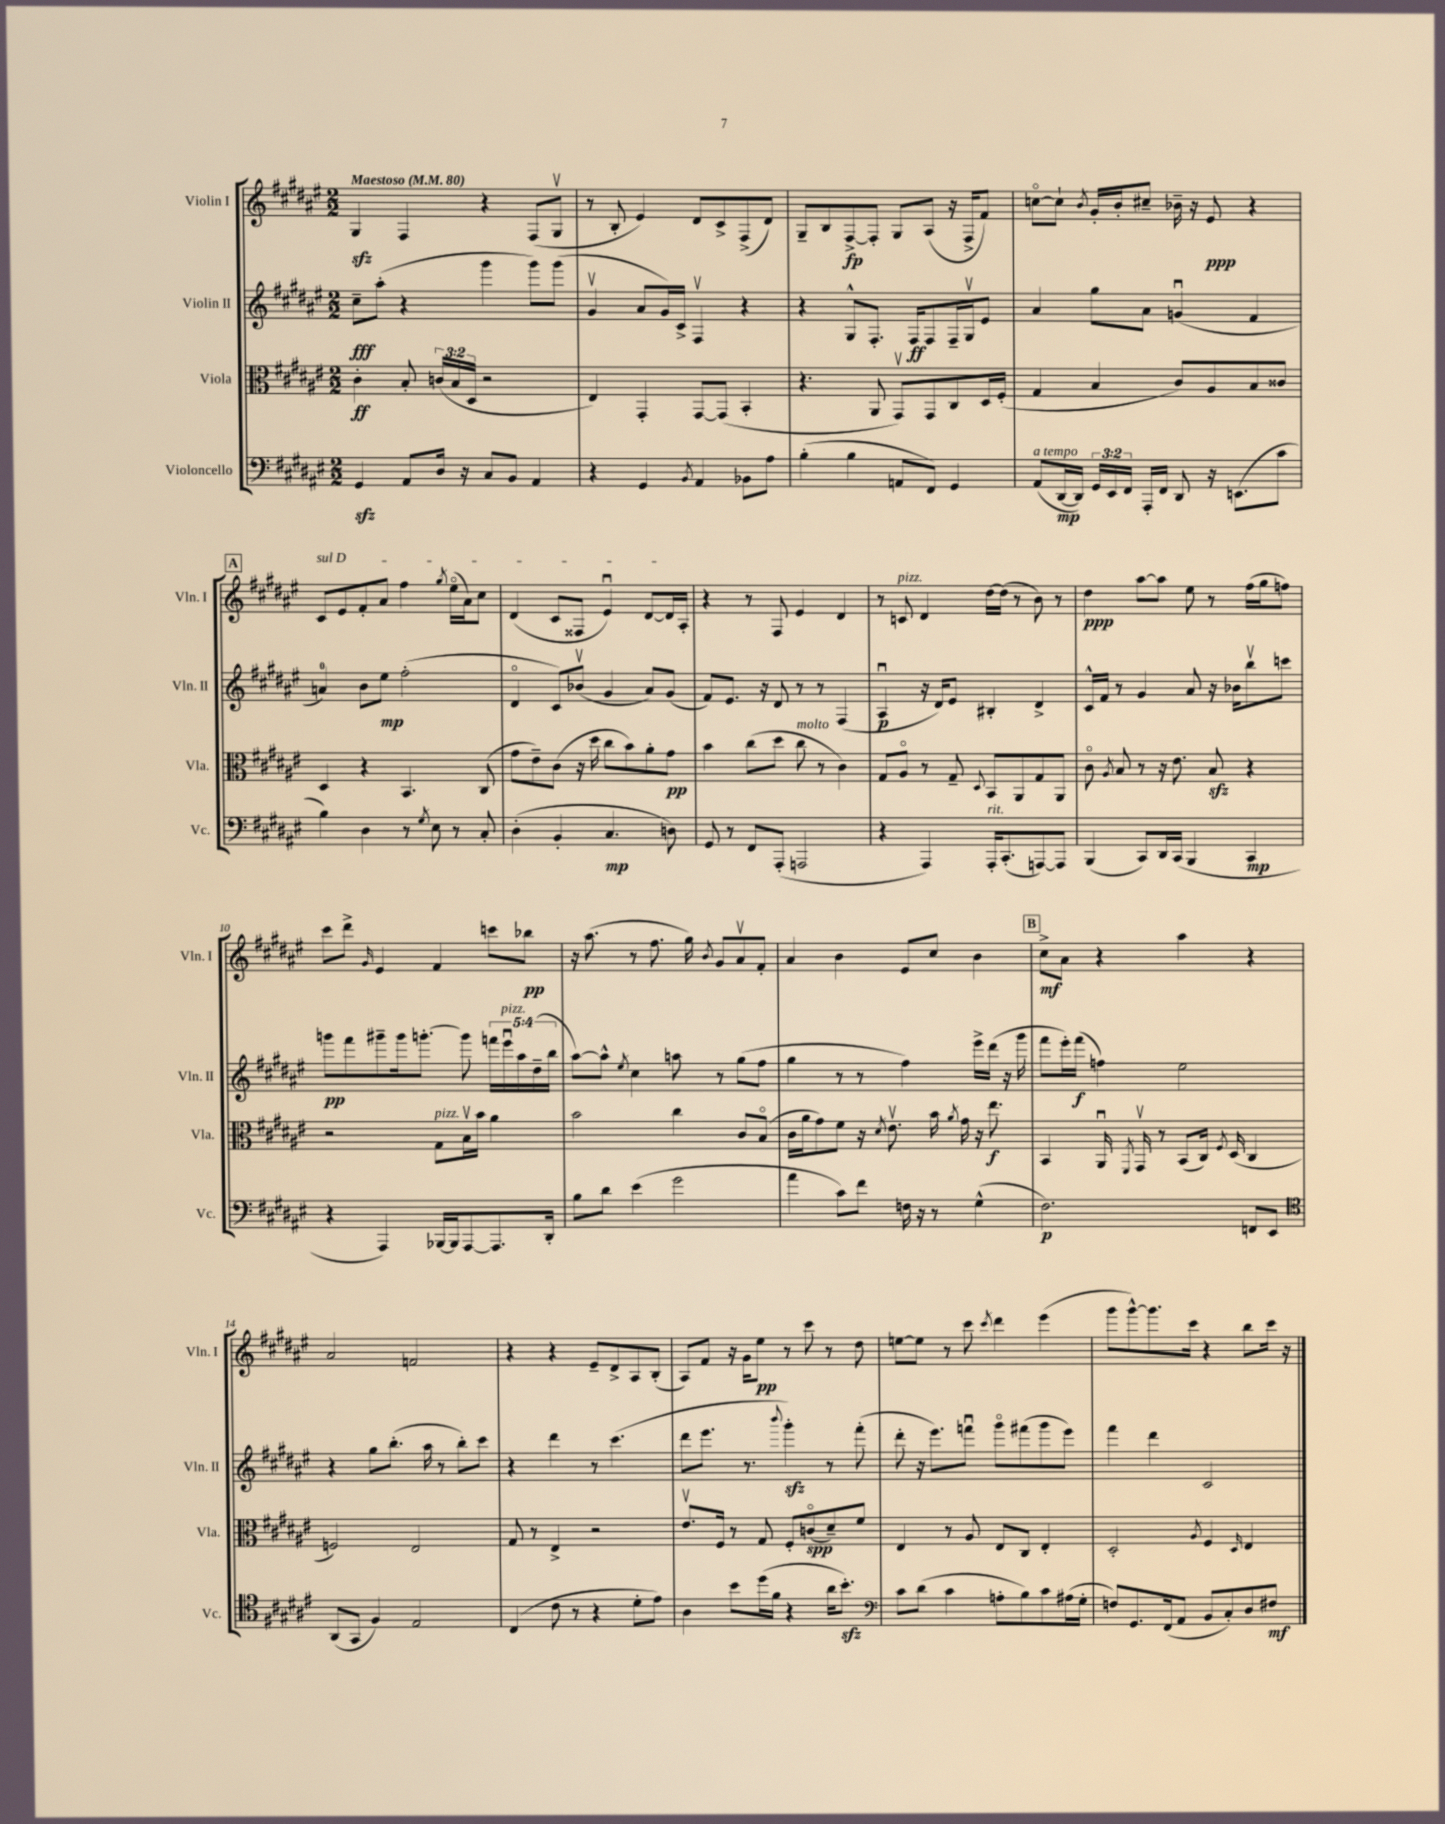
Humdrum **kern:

**kern	**kern	**kern	**kern
*staff4	*staff3	*staff2	*staff1
*clefF4	*clefC3	*clefG2	*clefG2
*k[f#c#g#d#a#e#]	*k[f#c#g#d#a#e#]	*k[f#c#g#d#a#e#]	*k[f#c#g#d#a#e#]
*M2/2	*M2/2	*M2/2	*M2/2
*MM80	*MM80	*MM80	*MM80
4GG#	4c#'	8cc#~	4G#
.	.	(8aa#'	.
8AA#	8B'	4r	4F#
16D#	(24c	.	.
.	24B	.	.
16r	.	.	.
.	24D#	.	.
8C#	2r	4ggg#	4r
8BB	.	.	.
4AA#	.	8ggg#)	(8F#
.	.	(8ggg#	8G#v
=	=	=	=
4r	4E#)	4g#v	8r
.	.	.	8B'
4GG#	4GG#'	8a#	4e#)
.	.	16g#)	.
.	.	16c#^	.
8qBB	.	.	.
4AA#	[8GG#	4F#v	8d#
.	(8GG#]	.	8c#^
8BB-	4BB'	4r	(8F#^
8A#	.	.	8d#)
=	=	=	=
(4B'	4.r	4r	8G#~
.	.	.	8B
4B	.	8G#^^	[8F#^
.	8AA#	8.F#'	8F#']
8AA	8GG#v)	.	8G#
.	.	16F#	.
8FF#)	8GG#	8F#	(8A#
4GG#	8C#	16F#~	16r
.	.	16G#v	16F#^
.	16D#	8e#	8f#)
.	(16F#'	.	.
=	=	=	=
(8AA#	4G#	4a#	[8cco
[16DD#	.	.	8cc`]
16DD#])	.	.	.
.	.	.	8qb
24GG#	4B	8gg#	16g#'
24EE#	.	.	.
.	.	.	16b'
24FF#	.	.	.
16AAA#'	.	8a#	8cc#~
16FF#	.	.	.
8DD#	8c#)	(4gu	16b-~
.	.	.	16r
16r	8A#	.	8e#
(8.EE	.	.	.
.	8B	4f#	4r
8c#	8c##	.	.
=	=	=	=
4B)	4D#	4a)	8c#
.	.	.	8e#
4D#	4r	8b	8f#'
.	.	8ee#	8a#
8r	4.BB	(2ff#'	4ff#
8qG#	.	.	.
8E#	.	.	.
.	.	.	8qgg#
8r	.	.	(16ee#o
.	.	.	16a#)
8C#'	(8C#	.	8cc#
=	=	=	=
(4D#'	8g#	4d#o	(4d#
.	8e#~)	.	.
4BB'	(8c#	8c#)	8c#
.	16r	(8b-v	8F##
.	16dd#	.	.
4.C#	8cc#	4g#	4e#u)
.	8b)	.	.
.	8a#'	8a#)	[8d#
8D)	8g#	(8g#	16d#]
.	.	.	16A#'
=	=	=	=
8GG#	4b	8f#)	4r
8r	.	8.e#	.
8FF#	(8cc#	.	8r
.	.	16r	.
(8AAA#'	8dd#	8d#	8F#
2AAA	8cc#	8r	4e#
.	8r	8r	.
.	4c#)	(4F#	4d#
=	=	=	=
4r	8G#	4A#u	8r
.	8A#o	.	8c
4AAA#)	8r	16r	4d#
.	.	16d#)	.
.	8G#~	8e#	.
.	8qqD#	.	.
16AAA#'	8BB	4B#'	[16dd#
(8.CC#'	.	.	(16dd#]
.	8AA#	.	8r
[8AAA)	8G#	4d#^	8b)
8AAA]	8AA#	.	8r
=	=	=	=
(4BBB	8c#o	16c#^^	4dd#
.	.	16f#	.
.	8qA#	.	.
.	8B	8r	.
8CC#)	8r	4g#	[8aa#
16DD#	16r	.	8aa#]
(16CC#	8.e#	.	.
4BBB	.	8a#	8ee#
.	8B	16r	8r
.	.	16b-	.
4CC#	4r	8bbv	(16ff#
.	.	.	16gg#
.	.	8ccc	8ff)
=	=	=	=
4r	2r	8ggg	8ccc#
.	.	8fff#	8ddd#^
.	.	.	16qqg#
4AAA#)	.	8ggg#~	4e#
.	.	16ggg#	.
.	.	[8.ggg'	.
[16BBB-	8G#	.	4f#
16BBB-]	.	.	.
[8AAA#	16Bv	8ggg]	.
.	16b	.	.
8.AAA#]	4a#	20fff	8ccc
.	.	20eee#u	.
.	.	20aa#	.
.	.	.	8bb-
.	.	(20dd#~	.
16DD#'	.	.	.
.	.	20bb	.
=	=	=	=
8B	2b	[8aa#)	16r
.	.	.	(8.aa#
8d#	.	8aa#^^]	.
.	.	8qee#	.
(4e#	.	4cc#	8r
.	.	.	8.ff#
2g#	4cc#	8aa	.
.	.	.	16gg#)
.	.	.	8qb
.	.	8r	8g#
.	8c#	(8gg#	8a#v
.	(8Bo	8ff#	8f#'
=	=	=	=
4a#	16c#	4gg#	4a#
.	16a#	.	.
.	8g#)	.	.
8c#)	8f#	8r	4b
8f#	16r	8r	.
.	8qd#	.	.
.	8.e#v	.	.
16F	.	4ff#)	8e#
16r	.	.	.
8r	16b	.	8cc#
.	8qa#	.	.
.	16g#	.	.
(4G#^^	16r	16eee#^	4b
.	8.ee#	(16ddd#	.
.	.	16r	.
.	.	16ggg#	.
=	=	=	=
2.F#)	4BB	8fff#	8cc#^
.	.	16eee#')	8a#
.	.	(16fff#	.
.	16AA#u	4ff)	4r
.	8qFF#	.	.
.	16GG#v	.	.
.	8r	.	.
.	(8BB	2ee#	4aa#
.	16C#)	.	.
.	8qF#	.	.
.	(16D#	.	.
8FF	4C#	.	4r
8EE#	.	.	.
=	=	=	=
*clefC4	*	*	*
(8AA#	2F)	4r	2a#
8GG#	.	.	.
4F#)	.	8gg#	.
.	.	(8.bb'	.
2E#	2E#	.	2f
.	.	16aa#	.
.	.	8r	.
.	.	8bb')	.
.	.	8ccc#	.
=	=	=	=
(4C#	8G#	4r	4r
.	8r	.	.
8c#	4E#^	4ddd#	4r
8r	.	.	.
4r	2r	8r	8e#~
.	.	(4.ccc#	8d#^
8d#'	.	.	8A#
8e#)	.	.	(8B'
=	=	=	=
4A#	8.e#v	8ddd#	8A#)
.	.	8.eee#	8f#
.	16F#	.	.
8b	8r	.	16r
.	.	8.r	16g#
(16dd#	8G#	.	8ee#
16f#	.	.	.
.	.	8qqbbb	.
4r	8F#'	4ggg#')	8r
.	(8co	.	8ccc#
16a#	8d#~)	8r	8r
8.b')	.	.	.
.	8f#	(8fff#'	8dd#
=	=	=	=
*clefF4	*	*	*
8c#	4E#	8ddd#'	[8ee
(8d#	.	16r	8ee]
.	.	8.eee#)	.
4c#	8r	.	8r
.	8A#	8fffu	8ccc#
.	.	.	8qccc#
8A'	8E#	8ggg#o	4ddd#
8B)	8C#	(8fff#	.
8c#	4E#'	8ggg#	(4eee#
(16A#	.	8eee#)	.
16G#'	.	.	.
=	=	=	=
8F)	2D#'	4fff#	8ggg#
8.GG#	.	.	[8ggg#^^)
.	.	4ddd#	8.ggg#]
(16FF#	.	.	.
8AA#	.	.	.
.	.	.	16ccc#
.	8qA#	.	.
8BB	4F#	2c#	4r
8C#')	.	.	.
.	16qqD#	.	.
8D#	4E#	.	8bb
8F#	.	.	16ccc#
.	.	.	16r
==	==	==	==
*-	*-	*-	*-
